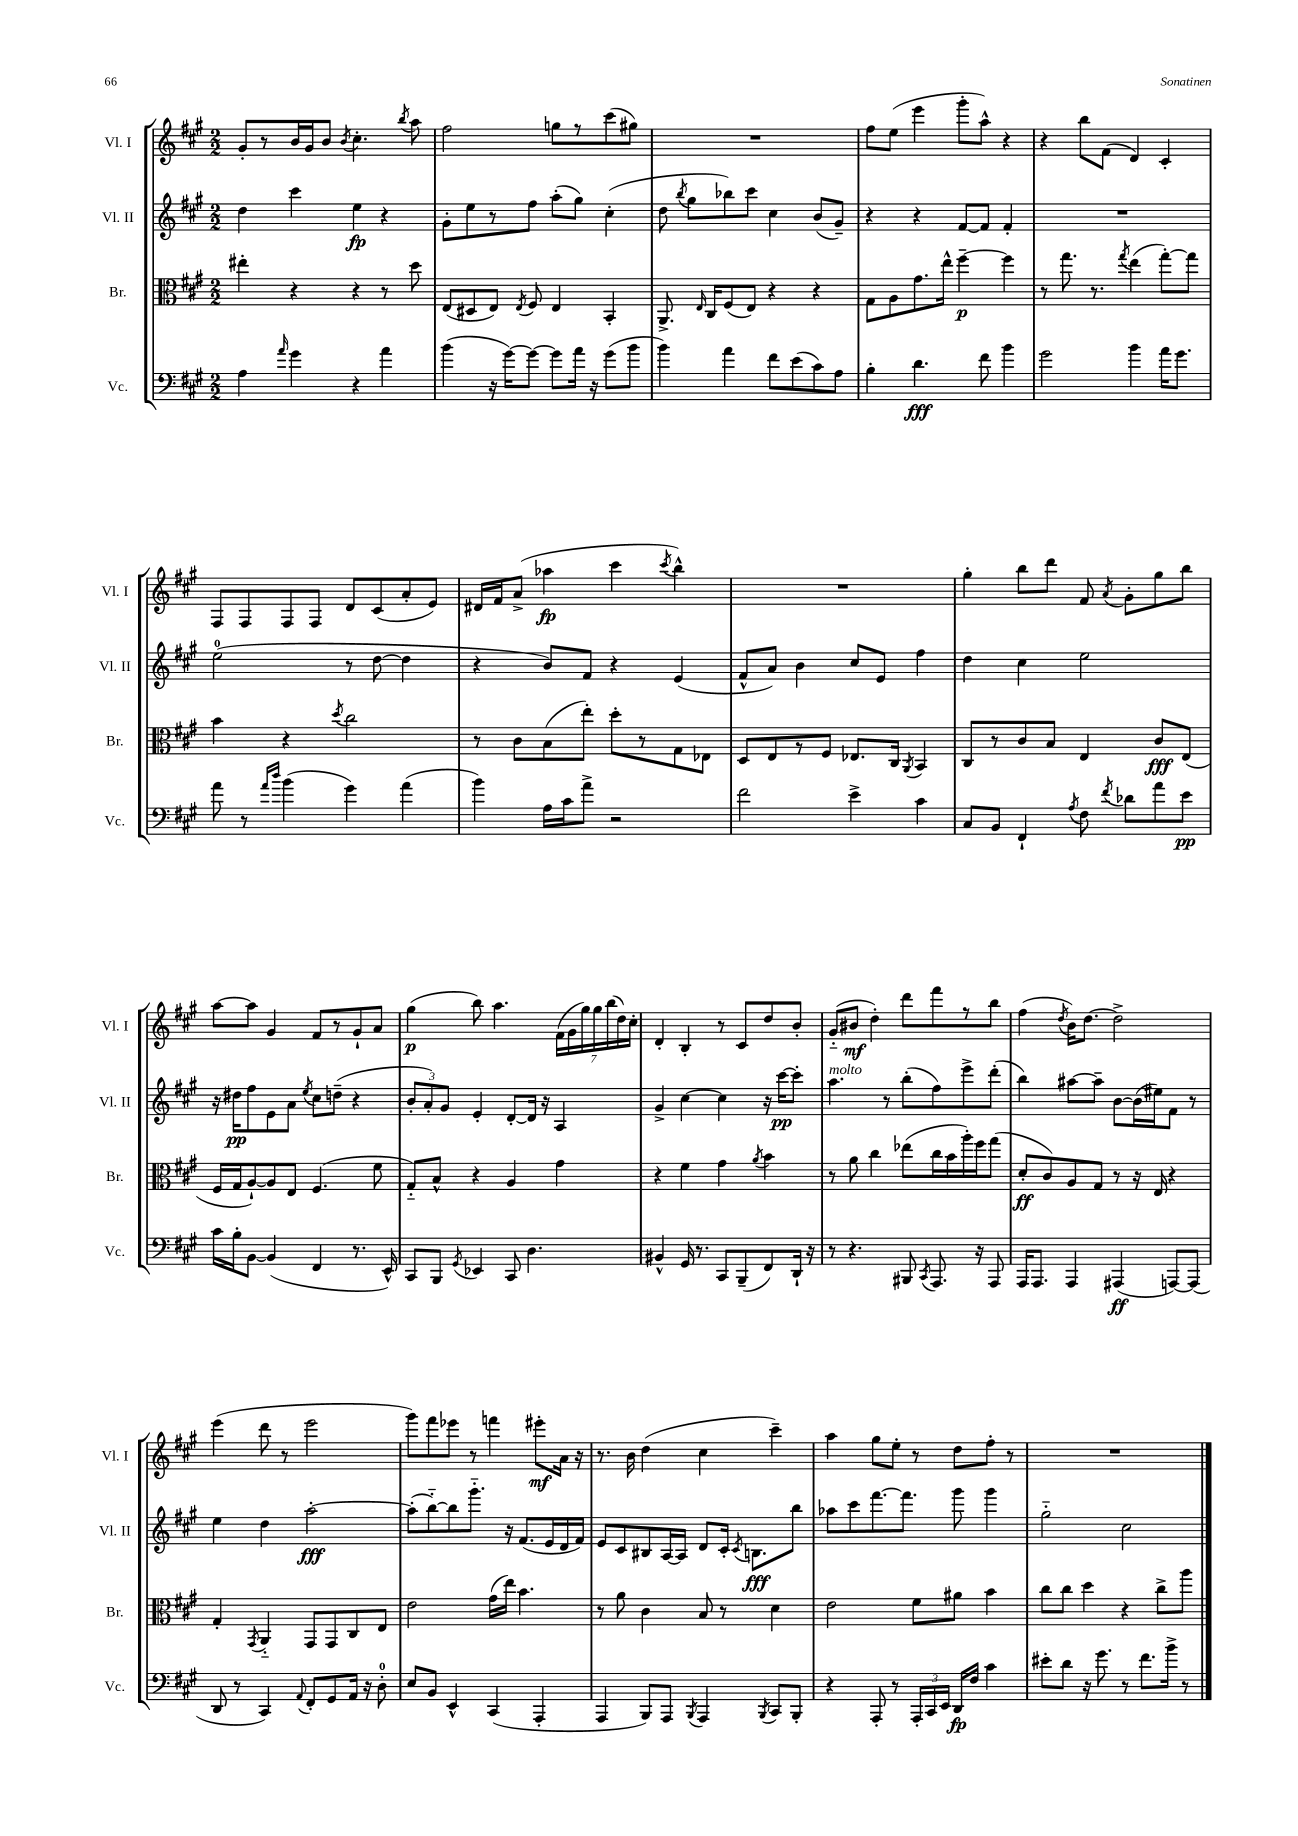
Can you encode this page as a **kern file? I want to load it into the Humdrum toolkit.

**kern	**kern	**kern	**kern
*staff4	*staff3	*staff2	*staff1
*clefF4	*clefC3	*clefG2	*clefG2
*k[f#c#g#]	*k[f#c#g#]	*k[f#c#g#]	*k[f#c#g#]
*M2/2	*M2/2	*M2/2	*M2/2
4A	4ee#'	4dd	8g#'
.	.	.	8r
16qqa	.	.	.
4g#	4r	4ccc#	16b
.	.	.	16g#
.	.	.	8b
.	.	.	8qb
4r	4r	4ee	4.cc#'
4a	8r	4r	.
.	.	.	8qbb
.	8dd	.	8aa
=	=	=	=
(4b	(8E	8g#'	2ff#
.	8D#	8ee	.
16r	8E)	8r	.
[16g#)	.	.	.
.	8qE	.	.
8g#_	8F#	8ff#	.
8g#]	4E	(8aa'	8gg
16a	.	8gg#)	8r
16r	.	.	.
(8g#	4BB'	(4cc#'	(8ccc#
8b	.	.	8gg#)
=	=	=	=
4b)	8.AA^	8dd	1r
.	.	8qbb	.
.	.	8gg#	.
.	16qqE	.	.
.	16C#	.	.
4a	(8F#	8bb-)	.
.	8E)	8ccc#	.
8f#	4r	4cc#	.
(8e	.	.	.
8c#)	4r	(8b	.
8A	.	8g#~)	.
=	=	=	=
4B'	8G#	4r	8ff#
.	8A	.	(8ee
4.d	8.g#	4r	4eee
.	16ee^^	.	.
.	[4ff#~	[8f#	8ggg#'
8f#	.	8f#]	8aa^^)
4b	4ff#]	4f#'	4r
=	=	=	=
2g#	8r	1r	4r
.	8.gg#	.	.
.	.	.	8bb
.	8.r	.	.
.	.	.	(8f#
.	8qgg#	.	.
4b	(4ee	.	4d)
16a	[8gg#')	.	4c#'
8.g#	.	.	.
.	8gg#]	.	.
=	=	=	=
8a	4b	(2ee	8F#
8r	.	.	8F#
16qqa	.	.	.
16qqdd	.	.	.
(4b	4r	.	8F#
.	.	.	8F#
.	8qdd	.	.
4g#)	2cc#	8r	8d
.	.	[8dd	(8c#
(4a	.	4dd]	8a'
.	.	.	8e)
=	=	=	=
4b)	8r	4r	16d#
.	.	.	16f#
.	8c#	.	(8a^
16A	(8B	8b)	4aa-
16c#	.	.	.
8a^	8ee')	8f#	.
2r	8dd'	4r	4ccc#
.	8r	.	.
.	.	.	8qccc#
.	8G#	(4e	4bb^^)
.	8E-	.	.
=	=	=	=
2f#	8D	8f#^^	1r
.	8E	8a)	.
.	8r	4b	.
.	8F#	.	.
4e^	8.E-	8cc#	.
.	.	8e	.
.	16C#	.	.
.	8qAA	.	.
4c#	4BB	4ff#	.
=	=	=	=
8C#	8C#	4dd	4gg#'
8BB	8r	.	.
4FF#`	8c#	4cc#	8bb
.	8B	.	8ddd
8qA	.	.	.
8F#	4E	2ee	8f#
8qf#	.	.	8qa
8d-	.	.	8g#'
8a	8c#	.	8gg#
8e	(8E	.	8bb
=	=	=	=
16c#	16F#	16r	[8aa
16B'	16G#	16dd#	.
[8BB	[8A`)	8ff#	8aa]
(4BB]	8A]	8e	4g#
.	8E	8a	.
.	.	8qee	.
4FF#	(4.F#	8cc#	8f#
.	.	(8dd~	8r
8.r	.	4r	8g#`
.	8f#	.	8a
16EE^^)	.	.	.
=	=	=	=
8CC#	8G#'~)	12b'	(4gg#
.	.	12a')	.
8BBB	8B^^	.	.
.	.	12g#	.
8qGG#	.	.	.
4EE-	4r	4e'	8bb)
.	.	.	4.aa
8CC#	4A	[8d'	.
4.D	.	16d]	.
.	.	16r	.
.	4g#	4A	(28f#
.	.	.	28g#
.	.	.	28gg#)
.	.	.	28gg#
.	.	.	(28bb
.	.	.	28dd)
.	.	.	28cc#'
=	=	=	=
4BB#^^	4r	4g#^	4d'
16GG#	4f#	[4cc#	4B'
8.r	.	.	.
8CC#	4g#	4cc#]	8r
(8BBB~	.	.	8c#
.	8qa	.	.
8FF#)	4b	16r	8dd
.	.	[16ccc#	.
16DD`	.	8ccc#']	8b'
16r	.	.	.
=	=	=	=
8r	8r	4.aa	(8g#'~
4.r	8a	.	8b#
.	4cc#	.	4dd')
.	.	8r	.
8BBB#	(8ee-	(8bb'	8ddd
8qCC#	.	.	.
8.AAA	16cc#	8ff#)	8fff#
.	16b	.	.
.	16aa')	8eee^	8r
16r	16ff#	.	.
8AAA	(8gg#	(8ddd'	8bb
=	=	=	=
16AAA	8d'	4bb)	(4ff#
8.AAA	.	.	.
.	8c#)	.	.
.	.	.	8qdd
4AAA	8A	[8aa#	16b)
.	.	.	[8.dd
.	8G#	8aa#~]	.
(4AAA#	8r	[8b	2dd^]
.	16r	(16b]	.
.	16E	16ee#)	.
[8AAA)	4r	8f#	.
(8AAA]	.	8r	.
=	=	=	=
8DD	4G#'	4ee	(4eee
8r	.	.	.
.	8qGG#	.	.
4CC#)	4AA'~	4dd	8ddd
.	.	.	8r
8qqAA	.	.	.
8FF#'	8GG#	[2aa'	2eee
8GG#	8GG#	.	.
16AA	8C#	.	.
16r	.	.	.
8D'	8E	.	.
=	=	=	=
8E	2e	(8aa']	8ggg#)
8BB	.	[8bb'~)	8fff#
4EE^^	.	8bb]	8eee-
.	.	8.ggg#'~	8r
(4CC#	(16g#	.	4fff
.	16ee)	16r	.
.	4.b	(8.f#	.
4AAA'	.	.	8eee#'
.	.	16e	.
.	.	16d	16a
.	.	16f#)	16r
=	=	=	=
4AAA	8r	8e	8.r
.	8a	8c#	.
.	.	.	16b
8BBB)	4c#	8B#	(4dd
8AAA	.	[16A	.
.	.	16A]	.
8qBBB	.	.	.
4AAA	8B	8d	4cc#
.	8r	16c#'	.
.	.	8qc#	.
.	.	8.B	.
8qBBB	.	.	.
8CC#	4d	.	4ccc#~)
8BBB'	.	8bb	.
=	=	=	=
4r	2e	8aa-	4aa
.	.	8ccc#	.
8AAA'	.	[8.fff#	8gg#
8r	.	.	8ee'
.	.	8.fff#]	.
24AAA'	8f#	.	8r
24CC#	.	.	.
24EE	.	.	.
16DD	8a#	8ggg#	8dd
16F#	.	.	.
4c#	4b	4ggg#	8ff#'
.	.	.	8r
=	=	=	=
8e#'	8cc#	2gg#'~	1r
8d	8cc#	.	.
16r	4dd	.	.
8.g#	.	.	.
8r	4r	2cc#	.
8.f#	.	.	.
.	8cc#^	.	.
16b^	.	.	.
8r	8aa	.	.
==	==	==	==
*-	*-	*-	*-
